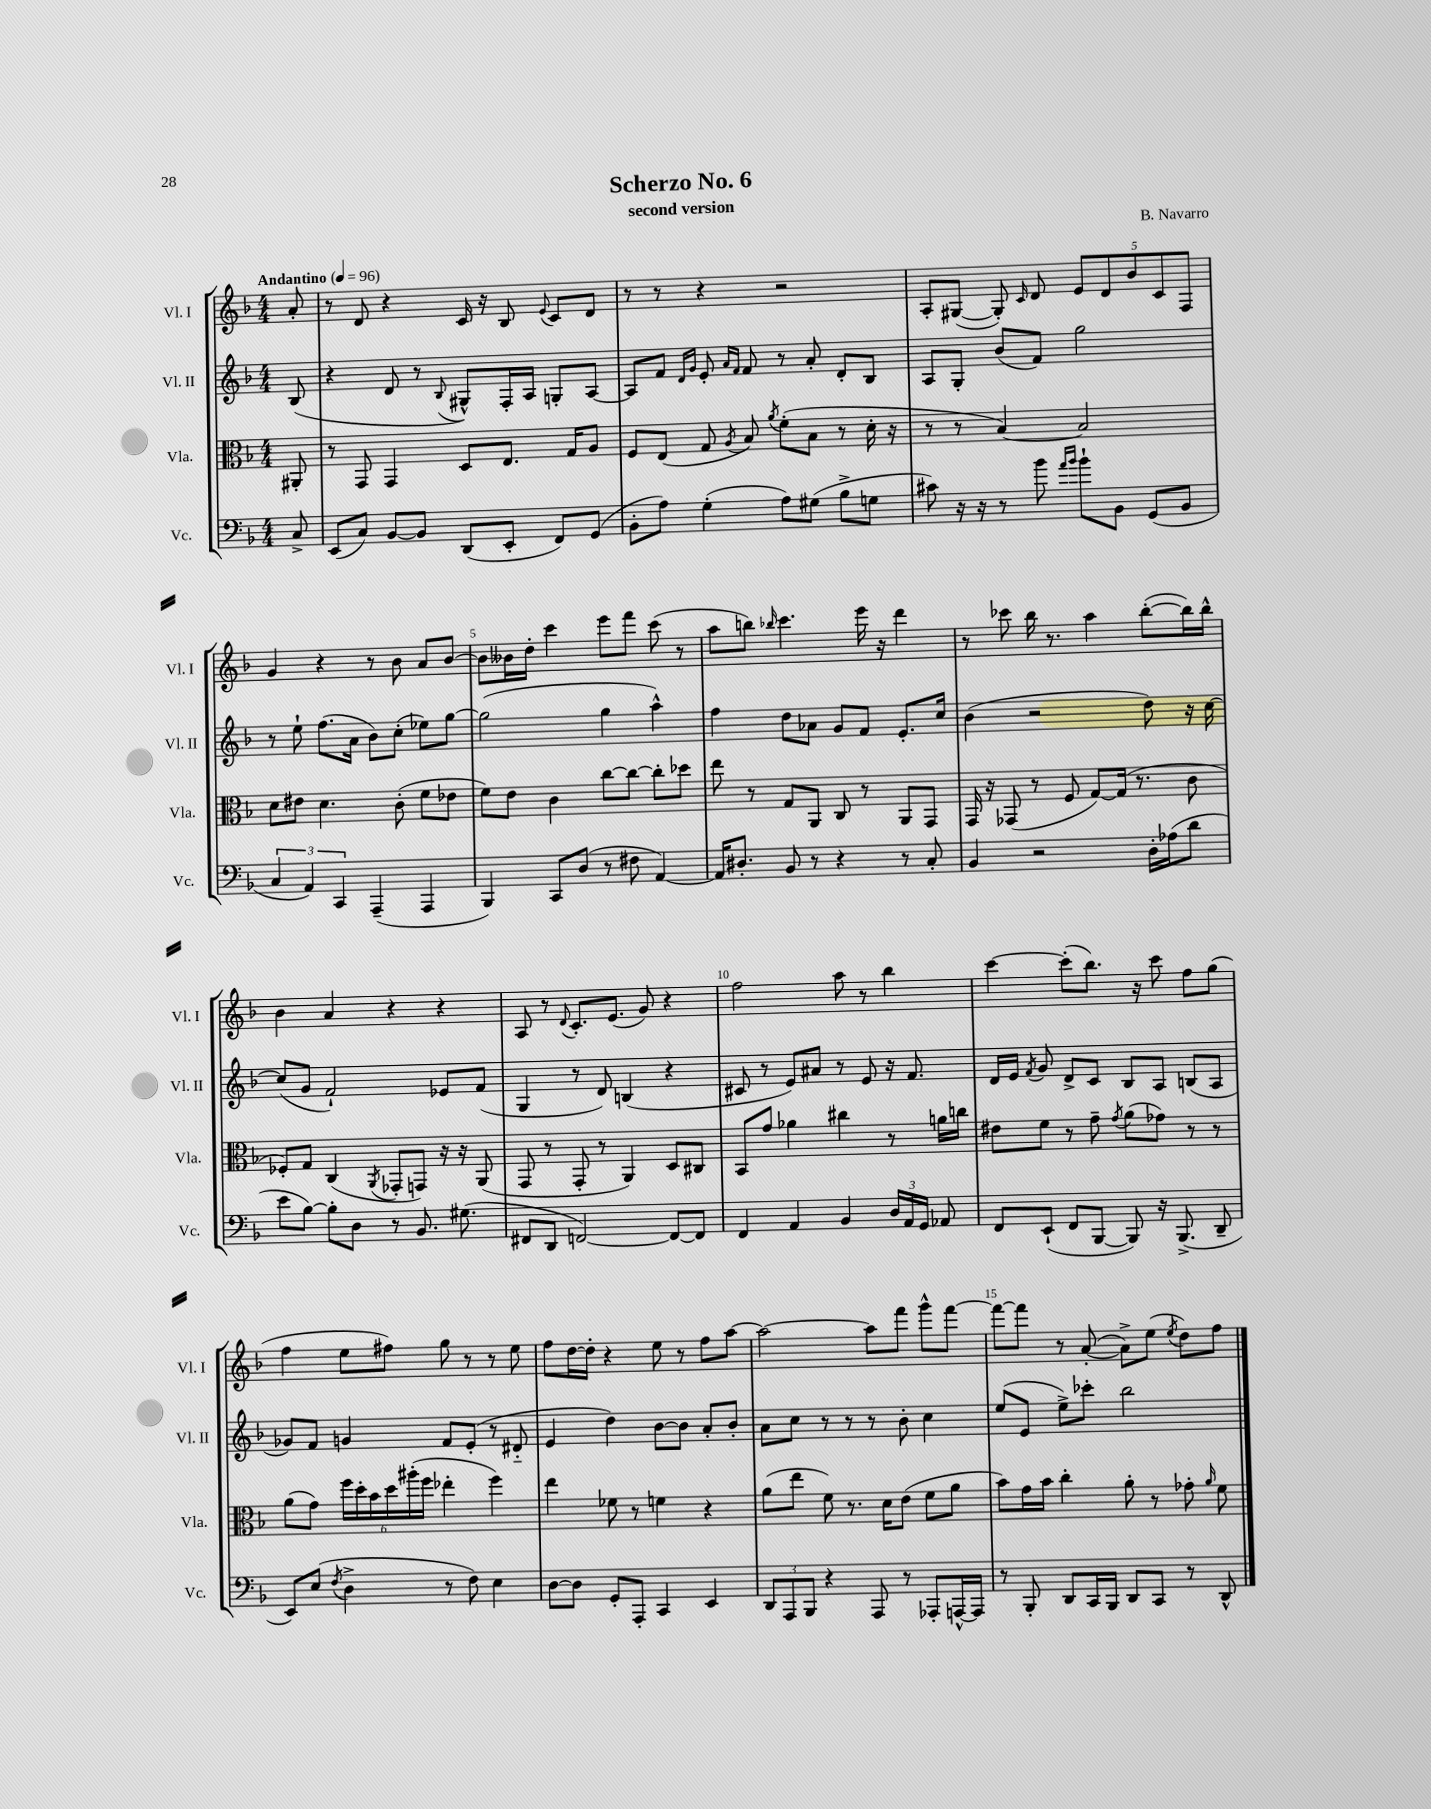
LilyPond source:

\header { title = "Scherzo No. 6" composer = "B. Navarro" subtitle = "second version" }
<<
\new StaffGroup <<
\new Staff = "s0" \with { instrumentName = "Vl. I" shortInstrumentName = "Vl. I" } {
    \clef treble \key f \major \numericTimeSignature \time 4/4 \partial 8 \tempo "Andantino" 4 = 96
    \autoBeamOff a'8-. |
    r8 d'8 r4 c'16 r16 bes8 \appoggiatura { e'8 } c'8[ d'8] |
    r8 r8 r4 r2 |
    a8[-. gis8]~( gis8-.) \grace { c'16 } d'8 \tuplet 5/4 { e'8[ d'8 bes'8 c'8 f8] } |
    g'4 r4 r8 bes'8 a'8[ bes'8]~ |
    bes'8[ beses'16 d''16]-. c'''4 e'''8[ f'''8] c'''8( r8 |
    a''8[ b''8]) \grace { bes''16 } c'''4. e'''16 r16 d'''4 |
    r8 ces'''8 bes''16 r8. a''4 bes''8[~-.( bes''16) bes''16]-^ |
    bes'4 a'4 r4 r4 |
    a8 r8 \appoggiatura { d'8 } c'8.[-. e'8.]( g'8) r4 |
    f''2 a''8 r8 bes''4 |
    c'''4~ c'''8[-.( bes''8.]) r16 c'''8 f''8[ g''8]( |
    f''4 e''8[ fis''8]) g''8 r8 r8 e''8 |
    f''8[ d''16~ d''16]-. r4 e''8 r8 f''8[ a''8]~ |
    a''2~ a''8[ f'''8] g'''8[-^ f'''8]~ |
    f'''8[~ f'''8] r8 a'8~-.( a'8[->) e''8]( \acciaccatura { e''8 } d''8[) f''8] \bar "|." |
}
\new Staff = "s1" \with { instrumentName = "Vl. II" shortInstrumentName = "Vl. II" } {
    \clef treble \key f \major \numericTimeSignature \time 4/4 \partial 8
    \autoBeamOff bes8( |
    r4 d'8 r8 \appoggiatura { bes8 } gis8[-^) f16-. a16] g8[-. a8]~ |
    a8[ f'8] \grace { d'16[ g'16] } e'8-. \grace { a'16[ f'16] } f'8 r8 a'8-. d'8[-. bes8] |
    a8[ g8]-. bes'8[( f'8]) g''2 |
    r8 e''8-! f''8.[( a'16] bes'8[) c''8]-.( ees''8[) g''8]~ |
    g''2( g''4 a''4-^) |
    f''4 d''8[ aes'8] g'8[ f'8] e'8.[-. c''16] |
    bes'4( r2 d''8) r16 c''16~ |
    c''8[( g'8] f'2-!) ees'8[ f'8]( |
    g4 r8 d'8) b4( r4 |
    cis'8 r8 e'8[) ais'8] r8 e'8 r16 f'8. |
    d'16[ e'16] \acciaccatura { f'8 } g'8 d'8[-> c'8] bes8[ a8] b8[( a8] |
    ges'8[) f'8] g'4 f'8[ e'8]-.( r8 dis'8-_ |
    e'4 d''4) bes'8[~ bes'8] a'8[-. bes'8]-. |
    a'8[ c''8] r8 r8 r8 bes'8-. c''4 |
    e''8[( e'8] e''8[->) ces'''8]-. bes''2 \bar "|." |
}
\new Staff = "s2" \with { instrumentName = "Vla." shortInstrumentName = "Vla." } {
    \clef alto \key f \major \numericTimeSignature \time 4/4 \partial 8
    \autoBeamOff ais,8-. |
    r8 g,8 g,4 d8[ e8.] g16[ a8] |
    f8[ e8]( g8 \acciaccatura { a8 } bes8) \acciaccatura { a'8 } f'8[-.( bes8] r8 d'16-. r16 |
    r8 r8 bes4~) bes2 |
    d'8[ eis'8] d'4. c'8-.( f'8[ ees'8] |
    f'8[) e'8] c'4 c''8[~ c''8]~ c''8[-. des''8] |
    e''8 r8 g8[ a,8] c8 r8 a,8[ g,8] |
    g,16 r16 ges,8( r8 f8 g8[~) g16]( r8. c'8 |
    fes8[-.) g8] c4( \acciaccatura { a,8 } ges,8[-. g,8]) r16 r16 a,8( |
    g,8 r8 g,8-. r8 a,4) d8[ cis8] |
    bes,8[ g'8] aes'4 cis''4 r8 a'16[ c''16] |
    eis'8[ f'8] r8 g'8-- \acciaccatura { g'8 } a'8[( ges'8]) r8 r8 |
    a'8[( g'8]) \tuplet 6/4 { f''16[ d''16-. bes'16 d''16 ais''16-.( f''16] } ees''4-. f''4) |
    e''4 fes'8 r8 f'4 r4 |
    a'8[( e''8] f'8) r8. d'16[ e'8]( f'8[ a'8] |
    bes'8[) g'16 bes'16] c''4-. a'8-. r8 ges'8-. \grace { a'16 } f'8 \bar "|." |
}
\new Staff = "s3" \with { instrumentName = "Vc." shortInstrumentName = "Vc." } {
    \clef bass \key f \major \numericTimeSignature \time 4/4 \partial 8
    \autoBeamOff c8-> |
    e,8[( c8]) bes,8[~ bes,8] d,8[( e,8]-. f,8[) g,8]( |
    bes,8[-. a8]) g4-.( a8[) gis8]( bes8[-> g8] |
    cis'8) r16 r16 r8 bes'8 \grace { a'16[ bes'16] } bes'8[-! bes,8] g,8[( bes,8] |
    \tuplet 3/2 { c4 a,4) c,4 } a,,4--( a,,4 |
    bes,,4) c,8[ d8]( r8 fis8 a,4~) |
    a,16[ dis8.]-. bes,8 r8 r4 r8 c8-. |
    bes,4 r2 d16[-. aes16( d'8] |
    e'8[ bes8]~) bes8[-. d8] r8 bes,8. gis8.( |
    fis,8[ d,8] f,2~) f,8[~ f,8] |
    f,4 a,4 bes,4 \tuplet 3/2 { d16[ a,16 g,16] } aes,8 |
    f,8[ e,8]-!( f,8[ bes,,8]~ bes,,8) r16 bes,,8.->( d,8-- |
    e,8[) e8]( \acciaccatura { f8 } d4-> r8 f8) e4 |
    d8[~ d8] g,8[-. a,,8]-. c,4 e,4 |
    \tuplet 3/2 { d,8[ a,,8 bes,,8] } r4 a,,8 r8 aes,,8[-. a,,16~-^ a,,16] |
    r8 bes,,8-. d,8[ c,16 bes,,16] d,8[ c,8] r8 d,8-^ \bar "|." |
}
>>
>>
\layout { \context { \Score \override BarNumber.break-visibility = ##(#f #t #t) barNumberVisibility = #(every-nth-bar-number-visible 5) } }
